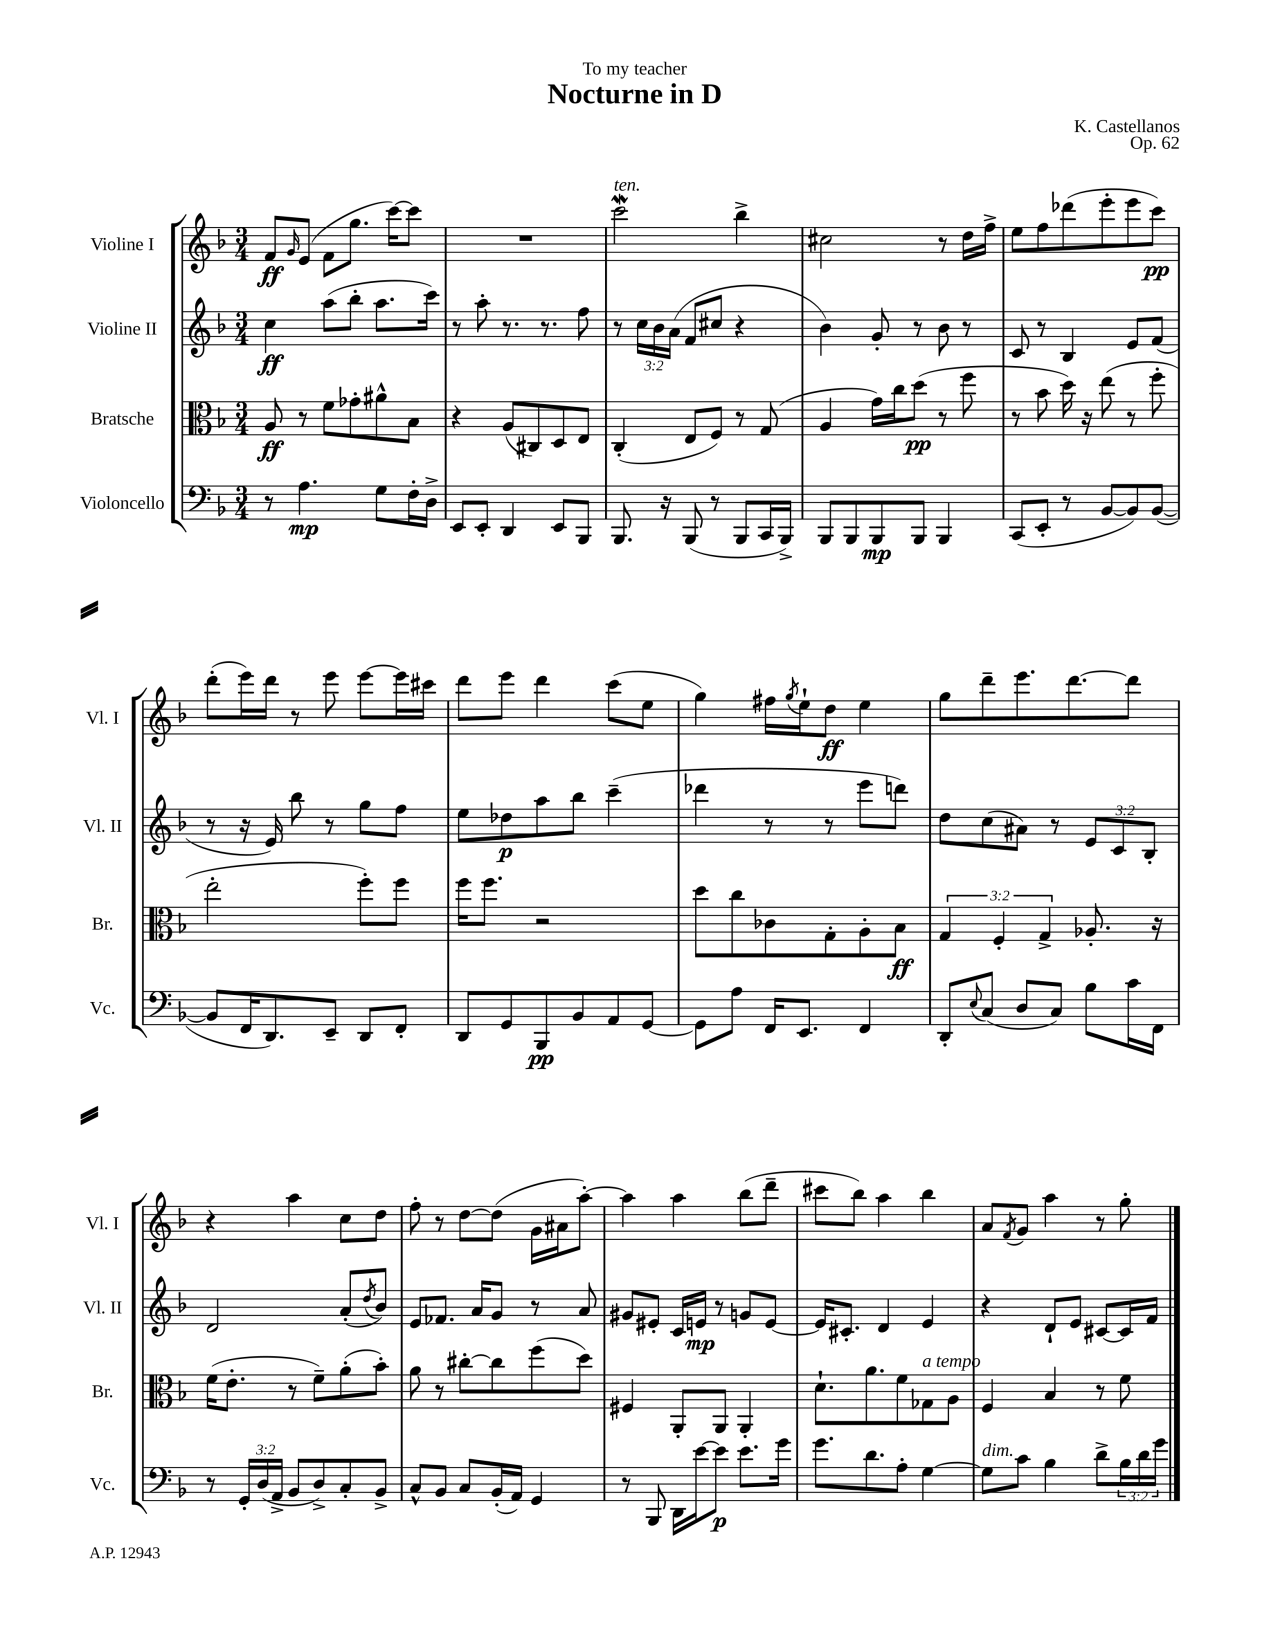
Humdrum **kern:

**kern	**kern	**kern	**kern
*staff4	*staff3	*staff2	*staff1
*clefF4	*clefC3	*clefG2	*clefG2
*k[b-]	*k[b-]	*k[b-]	*k[b-]
*M3/4	*M3/4	*M3/4	*M3/4
8r	8A/	4cc\	8f/L
.	.	.	16qqg/
4.A\	8r	.	(8e/J
.	8f\L	(8aa\L	8f\L
.	8g-'\	8bb-'\J	8.gg\J
8G\L	8a#^^\	8.aa\L	.
.	.	.	[16ccc\LK)
16F'\L	8B-\J	.	8ccc\]J
16D^\JJ	.	16ccc\Jk)	.
=	=	=	=
8EE/L	4r	8r	2.r
8EE'/J	.	8aa'\	.
4DD/	(8A/L	8.r	.
.	8C#/)	.	.
.	.	8.r	.
8EE/L	8D/	.	.
8BBB-/J	8E/J	8ff\	.
=	=	=	=
8.BBB-/	(4C'/	8r	2ccc\
.	.	24cc\LL	.
.	.	24b-\	.
16r	.	.	.
.	.	(24a\JJ	.
(8BBB-/	8E/L	8f/L	.
8r	8F/J)	8cc#/J	.
8BBB-/L	8r	4r	4bb-^\
16CC/L	(8G/	.	.
16BBB-^/JJ)	.	.	.
=	=	=	=
8BBB-/L	4A/	4b-\)	2cc#\
8BBB-/	.	.	.
8BBB-/	16g\LL)	8g'/	.
.	16cc\J	.	.
8BBB-/J	(8dd\J	8r	.
4BBB-/	8r	8b-\	8r
.	8ff\	8r	16dd\LL
.	.	.	16ff^\JJ
=	=	=	=
(8CC/L	8r	8c/	8ee\L
8EE'/J	8b-\	8r	8ff\
8r	16dd\)	4B-/	(8ddd-\
.	16r	.	.
[8BB-/L	(8ee\	.	8eee'\
8BB-/])	8r	8e/L	8eee\
([8BB-/J	8ff'\	(8f/J	8ccc\J)
=	=	=	=
8BB-/]L	2ee'\	8r	(8ddd'\L
16FF/K	.	16r	16eee\L)
8.DD/)	.	16e/)	16ddd\JJ
.	.	8bb-\	8r
8EE~/J	.	8r	8eee\
8DD/L	8ff'\L)	8gg\L	[8eee\L
8FF'/J	8ff\J	8ff\J	16eee\]L
.	.	.	16ccc#\JJ
=	=	=	=
8DD/L	16ff\LK	8ee\L	8ddd\L
.	8.ff\J	.	.
8GG/	.	8dd-\	8eee\J
8BBB-/	2r	8aa\	4ddd\
8BB-/	.	8bb-\J	.
8AA/	.	(4ccc~\	(8ccc\L
[8GG/J	.	.	8ee\J
=	=	=	=
8GG\]L	8dd\L	4ddd-\	4gg\)
8A\J	8cc\	.	.
16FF/LK	8c-\	8r	16ff#\LL
.	.	.	8qgg/
8.EE/J	.	.	16ee`\J
.	8G'\	8r	8dd\J
4FF/	8A'\	8eee\L	4ee\
.	8B-\J	8ddd\J)	.
=	=	=	=
8DD'/L	6G/	8dd\L	8gg\L
8qqE/	.	.	.
(8C/J	.	(8cc\	8ddd~\
.	6F'/	.	.
8D/L	.	8a#\J)	8.eee\
.	6G^/	.	.
8C/J)	.	8r	.
.	.	.	[8.ddd\
8B-\L	8.A-'/	12e/L	.
.	.	12c/	.
16c\L	.	.	8ddd\]J
.	.	12B-'/J	.
16FF\JJ	16r	.	.
=	=	=	=
8r	(16f\LK	2d/	4r
.	8.e'\J	.	.
24GG'/LL	.	.	.
(24D/	.	.	.
24AA^/JJ	.	.	.
8BB-/L	8r	.	4aa\
8D^/)	8f~\L)	.	.
8C'/	(8a'\	(8a'/L	8cc\L
.	.	8qdd/	.
8BB-^/J	8b-'\J)	8b-/J)	8dd\J
=	=	=	=
8C^^/L	8a\	8e/L	8ff'\
8BB-/J	8r	8.f-/J	8r
8C/L	[8cc#'\L	.	[8dd\L
.	.	16a/LK	.
(16BB-'/L	8cc#\]	8g/J	(8dd\]J
16AA/JJ)	.	.	.
4GG/	(8ff\	8r	16g\LL
.	.	.	16a#\J
.	8dd\J)	8a/	[8aa'\J)
=	=	=	=
8r	4F#/	8g#/L	4aa\]
8BBB-/	.	8e#'/J	.
16DD\LL	8AA'/L	16c/LL	4aa\
[16e\J	.	16e/JJ	.
8e\]J	8AA/J	8r	.
8.e\L	4AA'/	8g/L	(8bb-\L
.	.	[8e/J	8ddd~\J
16g\Jk	.	.	.
=	=	=	=
8.g\L	8.d`\L	16e/]LK	8ccc#\L
.	.	8.c#'/J	.
.	.	.	8bb-\J)
8.d\	8.a\	.	.
.	.	4d/	4aa\
8A'\J	8f\	.	.
[4G\	8G-\	4e/	4bb-\
.	8A\J	.	.
=	=	=	=
8G\]L	4F/	4r	8a/L
.	.	.	8qf/
8c\J	.	.	8g/J
4B-\	4B-/	8d`/L	4aa\
.	.	8e/J	.
8d^\L	8r	[8c#/L	8r
24B-\L	8f\	16c#/]L	8gg'\
24d\	.	.	.
.	.	16f/JJ	.
24g\JJ	.	.	.
==	==	==	==
*-	*-	*-	*-
